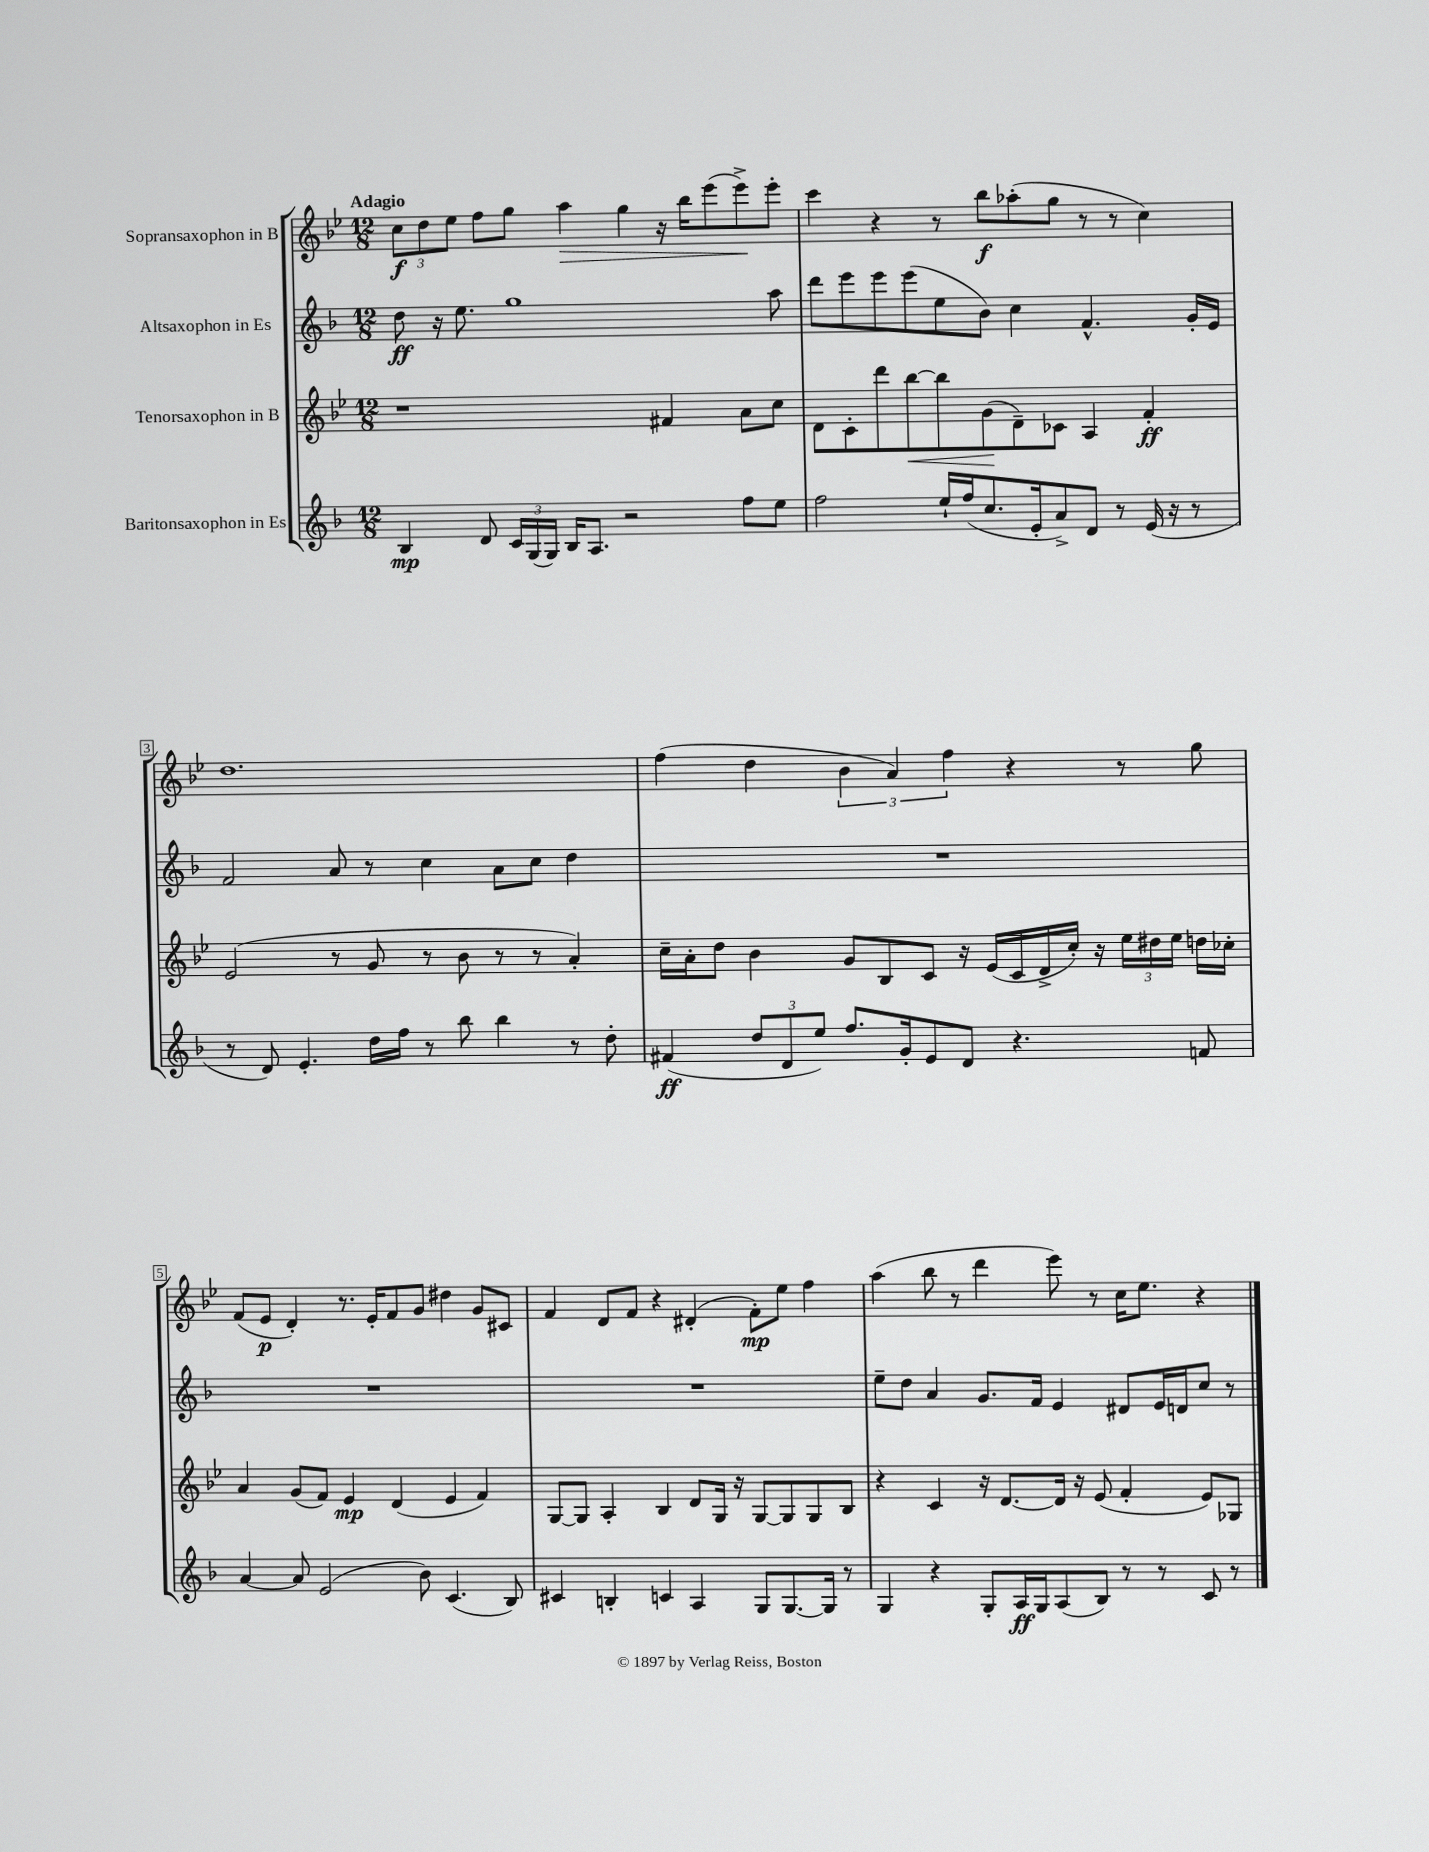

**kern	**kern	**kern	**kern
*staff4	*staff3	*staff2	*staff1
*clefG2	*clefG2	*clefG2	*clefG2
*k[b-]	*k[b-e-]	*k[b-]	*k[b-e-]
*M12/8	*M12/8	*M12/8	*M12/8
4B-/	1r	8dd\	12cc\L
.	.	.	12dd\
.	.	16r	.
.	.	.	12ee-\J
.	.	8.ee\	.
8d/	.	.	8ff\L
24c/LL	.	1gg	8gg\J
(24G/	.	.	.
24G/JJ)	.	.	.
16B-/LK	.	.	4aa\
8.A/J	.	.	.
2r	.	.	4gg\
.	4f#/	.	16r
.	.	.	16bb-\LK
.	.	.	(8eee-\
8ff\L	8a\L	.	8eee-^\)
8ee\J	8cc\J	8aa\	8eee-'\J
=	=	=	=
2ff\	8d\L	8ddd\L	4ccc\
.	8c'\	8eee\	.
.	8ddd\	8eee\	4r
.	[8bb-\	(8eee\	.
16ee`/LL	8bb-\]	8ee\	8r
(16ff/J	.	.	.
8.cc/	(8g\	8b-\J)	8bb-\L
.	8d~\)	4cc\	(8aa-'\
16e'/k	.	.	.
8a^/)	8c-\J	.	8gg\J
8d/J	4A/	4.f^^/	8r
8r	.	.	8r
(16e/	4f'/	.	4cc\)
16r	.	.	.
8r	.	16g'/LL	.
.	.	16e/JJ	.
=	=	=	=
8r	(2e-/	2f/	1.dd
8d/)	.	.	.
4.e'/	.	.	.
.	8r	8a/	.
16dd\LL	8g/	8r	.
16ff\JJ	.	.	.
8r	8r	4cc\	.
8bb-\	8b-\	.	.
4bb-\	8r	8a\L	.
.	8r	8cc\J	.
8r	4a'/)	4dd\	.
8dd'\	.	.	.
=	=	=	=
(4f#/	16cc~\LL	1.r	(4ff\
.	16a'\J	.	.
.	8dd\J	.	.
12dd/L	4b-\	.	4dd\
12d/	.	.	.
12ee/J)	.	.	.
8.ff/L	8g/L	.	6b-\
.	8B-/	.	.
.	.	.	6a/)
16g'/k	.	.	.
8e/	8c/J	.	.
.	.	.	6ff\
8d/J	16r	.	.
.	(16e-/LL	.	.
4.r	16c/	.	4r
.	16d^/	.	.
.	16cc'/JJ)	.	.
.	16r	.	.
.	24ee-\LL	.	8r
.	24dd#\	.	.
.	24ee-\JJ	.	.
8f/	16dd\LL	.	8gg\
.	16cc-'\JJ	.	.
=	=	=	=
[4a/	4a/	1.r	(8f/L
.	.	.	8e-/J
8a/]	(8g/L	.	4d'/)
(2e/	8f/J)	.	.
.	4e-/	.	8.r
.	.	.	16e-'/LK
.	(4d/	.	8f/
8b-\)	.	.	8g/J
(4.c/	4e-/	.	4dd#\
.	4f/)	.	8g/L
8B-/)	.	.	8c#/J
=	=	=	=
4c#/	[8G/L	1.r	4f/
.	8G/]J	.	.
4B'/	4A'/	.	8d/L
.	.	.	8f/J
4c/	4B-/	.	4r
4A/	8d/L	.	(4d#'/
.	16G/Jk	.	.
.	16r	.	.
8G/L	[8G/L	.	8f'\L)
[8.G/	8G/]	.	8ee-\J
.	8G/	.	4ff\
16G/]Jk	.	.	.
8r	8B-/J	.	.
=	=	=	=
4G/	4r	8ee~\L	(4aa\
.	.	8dd\J	.
4r	4c/	4a/	8bb-\
.	.	.	8r
8G'/L	16r	8.g/L	4ddd\
.	[8.d/L	.	.
16A/L	.	.	.
16G/J	.	16f/Jk	.
(8A/	16d/]Jk	4e/	8eee-\)
.	16r	.	.
8B-/J)	(8e-/	.	8r
8r	4f'/	8d#/L	16cc\LK
.	.	.	8.ee-\J
8r	.	16e/L	.
.	.	16d/J	.
8c/	8e-/L)	8cc/J	4r
8r	8G-/J	8r	.
==	==	==	==
*-	*-	*-	*-
